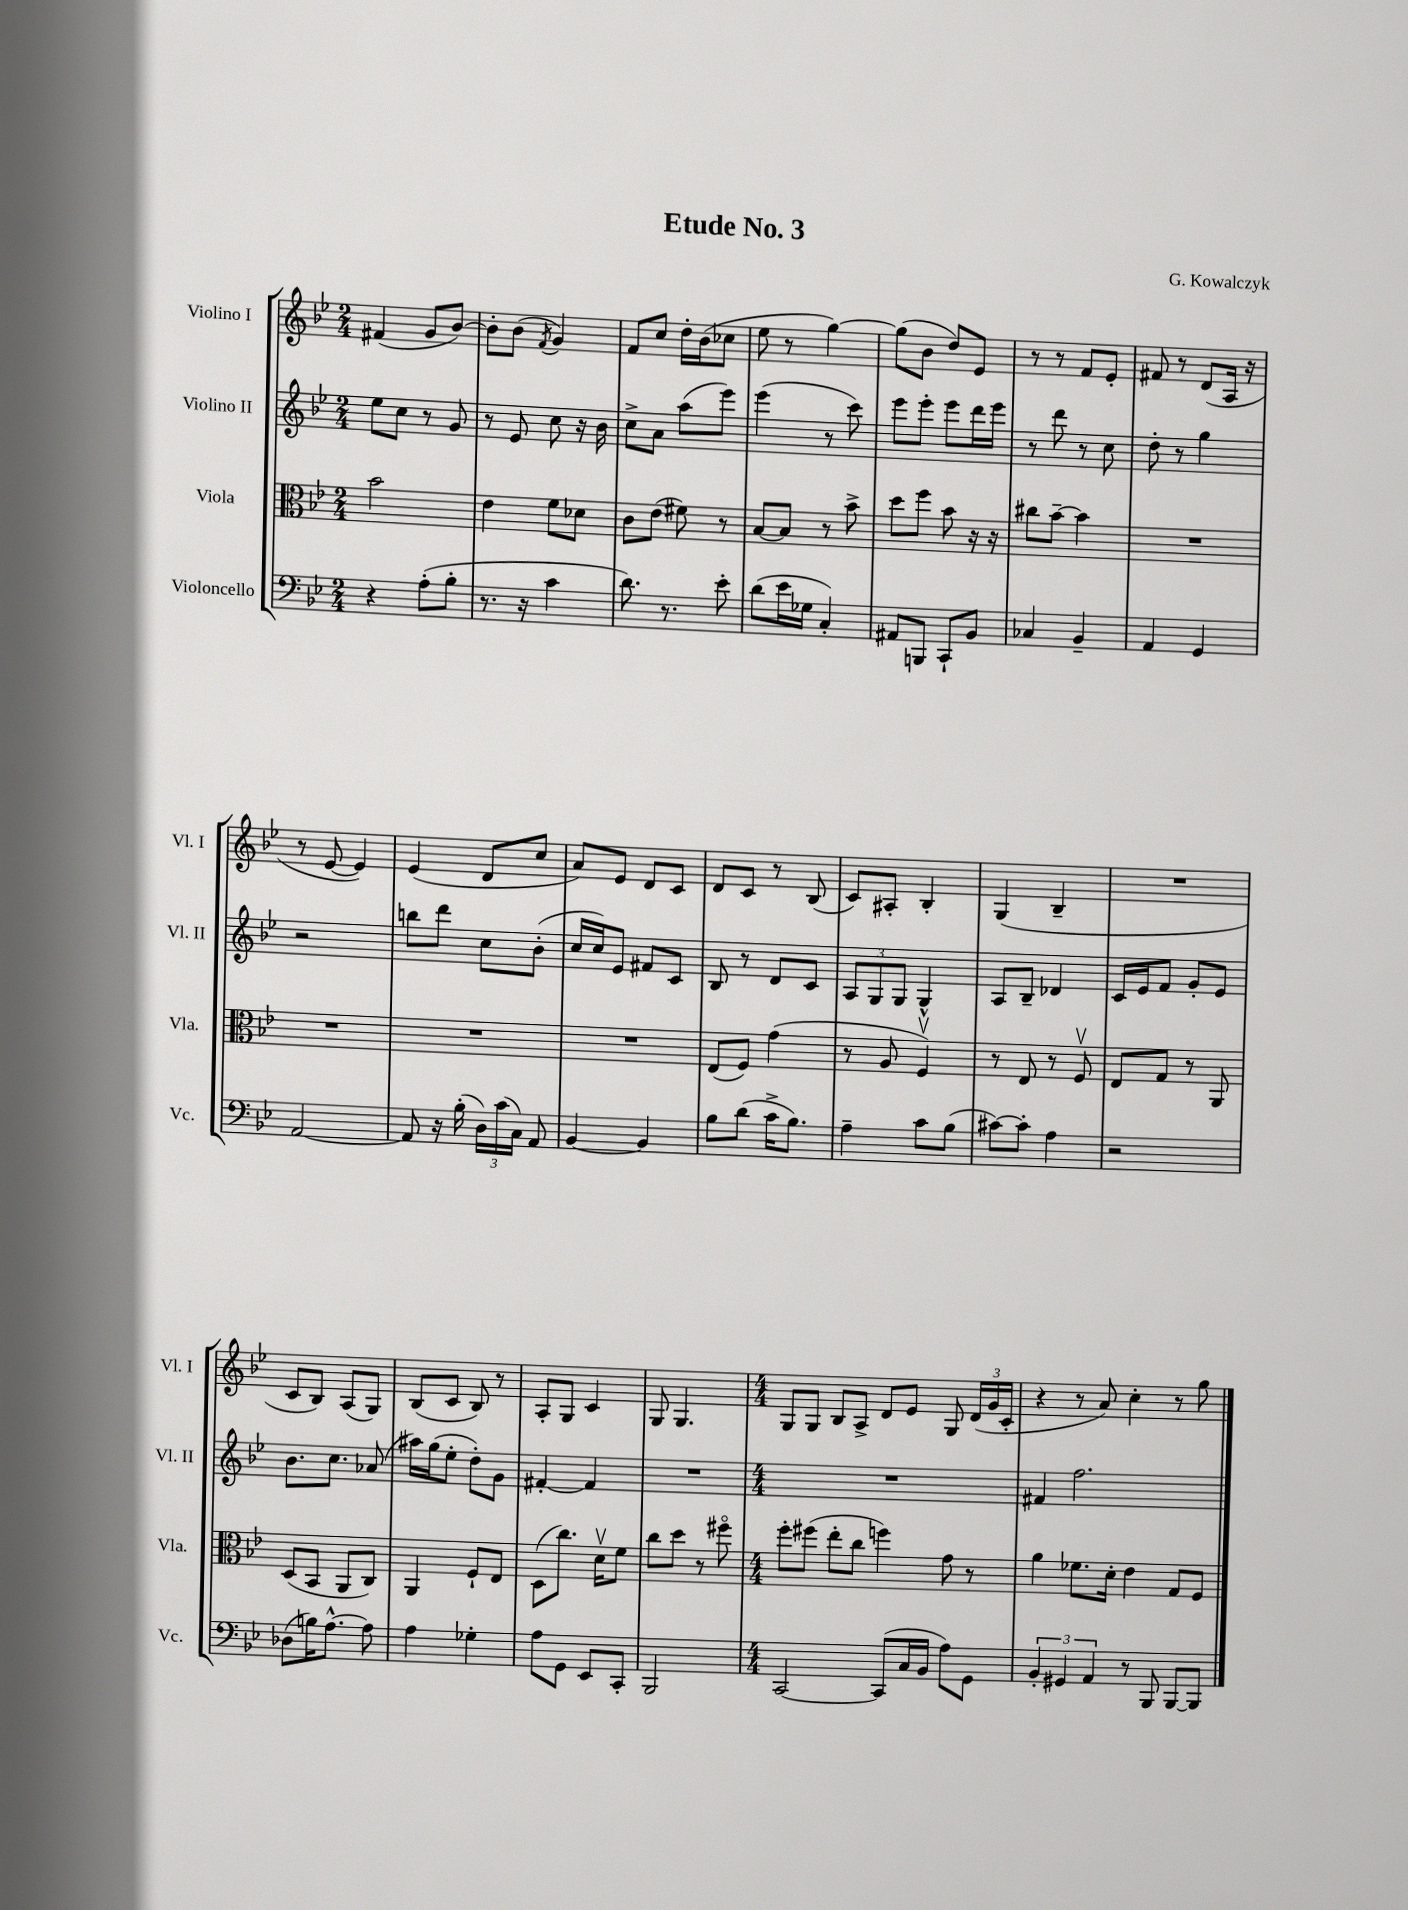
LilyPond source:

\header { title = "Etude No. 3" composer = "G. Kowalczyk" }
<<
\new StaffGroup <<
\new Staff = "s0" \with { instrumentName = "Violino I" shortInstrumentName = "Vl. I" } {
    \clef treble \key bes \major \numericTimeSignature \time 2/4
    \autoBeamOff fis'4( g'8[ bes'8]~) |
    bes'8[-. bes'8]( \acciaccatura { f'8 } g'4) |
    f'8[ c''8] d''16[-. bes'16( ces''8] |
    ees''8 r8 g''4~) |
    g''8[( bes'8] d''8[) ees'8] |
    r8 r8 f'8[ ees'8]-. |
    fis'8 r8 d'8[( a16] r16 |
    r8 ees'8~ ees'4) |
    ees'4( d'8[ c''8] |
    a'8[) ees'8] d'8[ c'8] |
    d'8[ c'8] r8 bes8( |
    c'8[) ais8]-. bes4-. |
    g4( bes4-- |
    R2 |
    c'8[ bes8]) a8[( g8]) |
    bes8[( c'8] bes8) r8 |
    a8[-. g8] c'4 |
    g8 g4. |
    \numericTimeSignature \time 4/4 g8[ g8] bes8[ a8]-> d'8[ ees'8] g8 \tuplet 3/2 { d'16[( g'16 c'16]-. } |
    r4 r8 a'8) c''4-. r8 g''8 \bar "|." |
}
\new Staff = "s1" \with { instrumentName = "Violino II" shortInstrumentName = "Vl. II" } {
    \clef treble \key bes \major \numericTimeSignature \time 2/4
    \autoBeamOff ees''8[ c''8] r8 g'8 |
    r8 ees'8 c''8 r16 bes'16 |
    c''8[-> a'8] a''8[( ees'''8]) |
    ees'''4( r8 c'''8) |
    ees'''8[ ees'''8]-. ees'''8[ d'''16 ees'''16] |
    r8 d'''8 r8 c''8 |
    d''8-. r8 g''4 |
    r2 |
    b''8[ d'''8] c''8[ bes'8]-.( |
    c''16[ c''16) ees'8] fis'8[ c'8] |
    bes8 r8 d'8[ c'8] |
    \tuplet 3/2 { a8[ g8 g8] } g4-^ |
    a8[ bes8]-- des'4 |
    c'16[ ees'16 f'8] g'8[-. ees'8] |
    bes'8.[ c''8.] aes'8( |
    ais''16[) g''16( ees''8]-. d''8[-.) g'8] |
    fis'4~-. fis'4 |
    R2 |
    \numericTimeSignature \time 4/4 R1 |
    fis'4 f''2. \bar "|." |
}
\new Staff = "s2" \with { instrumentName = "Viola" shortInstrumentName = "Vla." } {
    \clef alto \key bes \major \numericTimeSignature \time 2/4
    \autoBeamOff bes'2 |
    ees'4 f'8[ des'8] |
    c'8[ ees'8]( fis'8) r8 |
    bes8[~ bes8] r8 bes'8-> |
    d''8[ f''8] bes'8 r16 r16 |
    cis''8[ bes'8]~-- bes'4 |
    R2 |
    R2 |
    R2 |
    R2 |
    ees8[( f8]) g'4( |
    r8 a8 f4\upbow) |
    r8 ees8 r8 f8\upbow |
    ees8[ g8] r8 a,8 |
    d8[( bes,8] a,8[ c8]) |
    a,4 f8[-! ees8] |
    d8[( c''8.]) d'16[\upbow f'8] |
    c''8[ d''8] r8 fis''8\flageolet |
    \numericTimeSignature \time 4/4 f''8[-. fis''8]( ees''8[-. c''8] f''4) g'8 r8 |
    a'4 fes'8.[ d'16]-. ees'4 g8[ f8] \bar "|." |
}
\new Staff = "s3" \with { instrumentName = "Violoncello" shortInstrumentName = "Vc." } {
    \clef bass \key bes \major \numericTimeSignature \time 2/4
    \autoBeamOff r4 a8[-.( bes8]-. |
    r8. r16 c'4 |
    d'8.) r8. ees'8-. |
    d'8[( ees'16 ges16] c4-.) |
    ais,8[ b,,8] c,8[-! bes,8] |
    ces4 bes,4-- |
    a,4 g,4 |
    a,2~ |
    a,8 r16 bes16-.( \tuplet 3/2 { d16[) c'16( c16]) } a,8 |
    bes,4~ bes,4 |
    bes8[ d'8]( c'16[-> bes8.]) |
    a4-- c'8[ bes8]( |
    cis'8[~) cis'8]-. a4 |
    r2 |
    des8[( b16) a8.]~-^ a8 |
    a4 ges4-. |
    a8[ g,8] ees,8[ c,8]-. |
    bes,,2 |
    \numericTimeSignature \time 4/4 c,2~ c,8[( c16 bes,16] a8[) g,8] |
    \tuplet 3/2 { bes,4-. gis,4 a,4 } r8 bes,,8 bes,,8[~ bes,,8] \bar "|." |
}
>>
>>
\layout { \context { \Score \remove "Bar_number_engraver" } }
